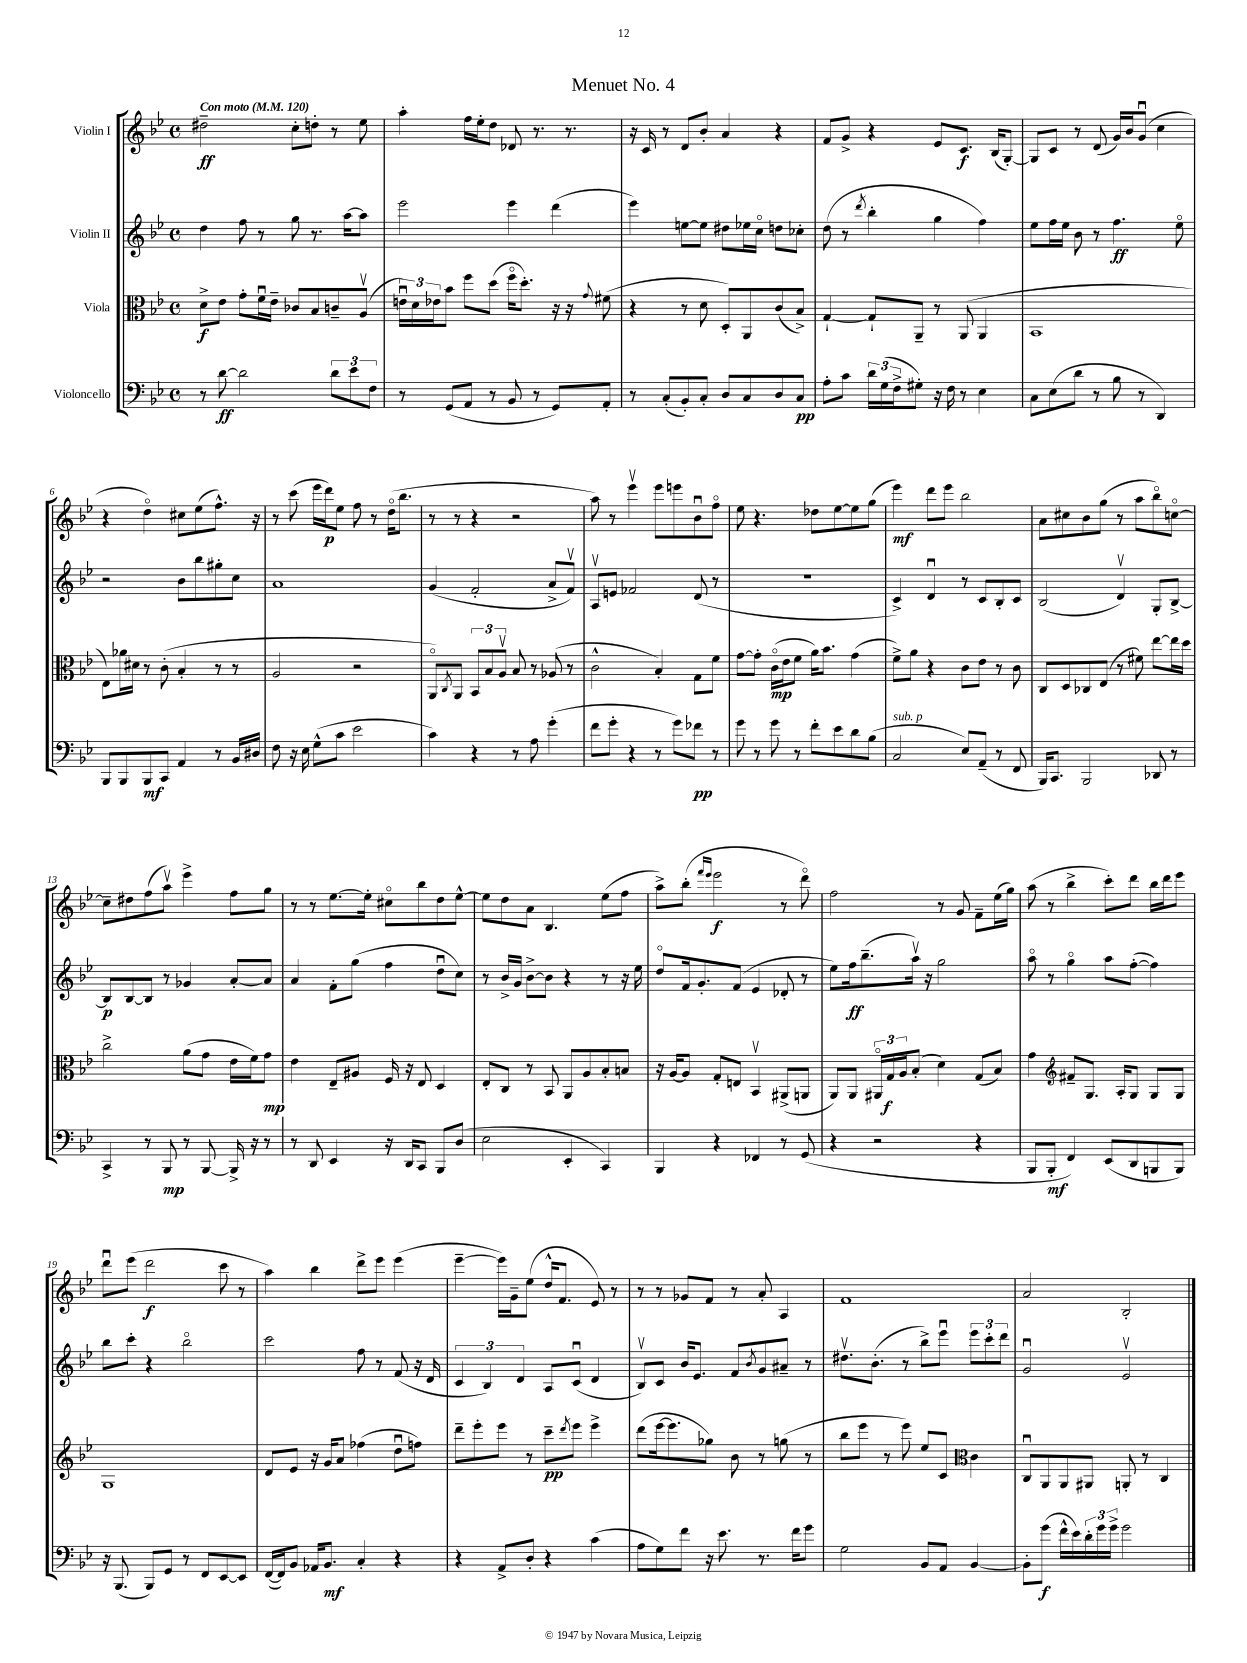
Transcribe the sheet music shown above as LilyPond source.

\header { title = "Menuet No. 4" }
<<
\new StaffGroup <<
\new Staff = "s0" \with { instrumentName = "Violin I" } {
    \clef treble \key bes \major \defaultTimeSignature \time 4/4 \tempo "Con moto" 4 = 120
    dis''2--\ff c''8-. d''8-. r8 ees''8 |
    a''4-. f''16 ees''16-. d''8 des'8 r8. r8. |
    r16 c'16 r8 d'8 bes'8-. a'4 r4 |
    f'8 g'8-> r4 ees'8 c'8.\f bes16( g8~-.) |
    g8 c'8 r8 d'8( g'16) bes'16 g'8\downbow( c''4 |
    r4 d''4\flageolet) cis''8 ees''8( f''8.-^) r16 |
    r8 c'''8( ees'''16 d'''16\p) ees''8 f''8 r8 d''16\flageolet( bes''8. |
    r8 r8 r4 r2 |
    a''8) r8 ees'''4\upbow ees'''8 e'''8 bes'8\downbow f''8\flageolet |
    ees''8 r4. des''8 ees''8~ ees''8 g''8( |
    ees'''4\mf) d'''8 ees'''8 bes''2 |
    a'8 cis''8 bes'8 g''8( r8 a''8 bes''8\flageolet) c''8~\flageolet |
    c''8-- dis''8 f''8( a''8\upbow) ees'''4-> f''8 g''8 |
    r8 r8 ees''8.~ ees''16-. cis''8\flageolet bes''8 d''8 ees''8~-^ |
    ees''8 d''8 a'8 bes4. ees''8( f''8 |
    a''8->) bes''8-.( \grace { f'''16 ees'''16 } ees'''2\f r8 d'''8\flageolet) |
    f''2 r8 g'8 f'8-- ees''16( g''16) |
    a''8( r8 bes''4-> c'''8-.) d'''8 bes''16 d'''16 ees'''8 |
    d'''8\downbow ees'''8( d'''2\f c'''8 r8 |
    a''4) bes''4 d'''8-> ees'''8 ees'''4( |
    ees'''4~-- ees'''16) g'16-- ees''8( d''16-^ f'8. ees'8) r8 |
    r8 r8 ges'8 f'8 r8 a'8-. a4 |
    f'1 |
    a'2 bes2-. \bar "|." |
}
\new Staff = "s1" \with { instrumentName = "Violin II" } {
    \clef treble \key bes \major \defaultTimeSignature \time 4/4
    d''4 f''8 r8 g''8 r8. a''16~ a''8 |
    ees'''2 ees'''4 d'''4( |
    ees'''4) e''8~ e''8 dis''8 ees''16 c''16\flageolet d''8 ces''8-. |
    d''8( r8 \acciaccatura { d'''8 } bes''4-. g''4 f''4) |
    ees''8 f''16 ees''16 bes'8 r8 f''4.\ff ees''8\flageolet |
    r2 bes'8 bes''8 gis''8-. c''8 |
    a'1 |
    g'4( f'2-. a'8-> f'8\upbow) |
    a8\upbow e'8 fes'2 d'8( r8 |
    r1 |
    c'4->) d'4\downbow r8 c'8 bes8-. c'8 |
    bes2( d'4\upbow) g8-. bes8~-> |
    bes8\p bes8~ bes8 r8 ges'4 a'8~-. a'8 |
    a'4 f'8-. g''8( f''4 d''8\downbow c''8) |
    r8 bes'16-> g'16 bes'8~-> bes'8 r4 r8 r16 ees''16 |
    d''8\flageolet f'16 g'8.-. f'8( ees'4 des'8-. r8 |
    ees''8) f''16\ff bes''8.--( a''16\upbow) r16 g''2 |
    a''8\flageolet r8 g''4\flageolet a''8 f''8~-.( f''4) |
    bes''8 c'''8-. r4 bes''2\flageolet |
    c'''2 f''8 r8 f'8( r16 d'16 |
    \tuplet 3/2 { c'4 bes4) d'4 } a8 c'8\downbow( d'4 |
    bes8\upbow) c'8 bes'16 ees'8. f'8 \acciaccatura { bes'8 } g'8 ais'8-- r8 |
    dis''8.\upbow bes'8.-.( r8 bes''8->) ees'''8\downbow \tuplet 3/2 { ees'''8 c'''8-. d'''8 } |
    g'2\downbow ees'2\upbow \bar "|." |
}
\new Staff = "s2" \with { instrumentName = "Viola" } {
    \clef alto \key bes \major \defaultTimeSignature \time 4/4
    d'8->\f ees'8 g'8-. f'16\downbow ees'16-- ces'8 bes8 c'8-- a8\upbow( |
    \tuplet 3/2 { e'16\downbow) d'16 ees'16 } bes'8 f''8 d''8( f''16\flageolet d''8.-.) r16 r16 \appoggiatura { g'8 } fis'8( |
    r4 r8 d'8 d8-.) a,8 c'8( bes8->) |
    g4~-! g8-! a,8-- r8 a,8( a,4 |
    bes,1 |
    ees8) aes'16 dis'16 r8 c'8-.( bes4-. r8 r8 |
    a2 r2 |
    a,8\flageolet) \acciaccatura { c8 } a,8 \tuplet 3/2 { bes,8 bes8 a8\upbow } bes8 r8 aes8( r8 |
    c'2-^ bes4-.) g8 f'8 |
    g'8~ g'8-. c'16\flageolet\mp( ees'16 f'8 a'16) bes'8. g'4( |
    f'8->) a'8 r4 c'8 ees'8 r8 c'8 |
    c8 d8 ces8 ees8( r8 fis'8) ees''8~ ees''16 d''16 |
    c''2-> a'8( g'8 ees'16 f'16) g'8\mp |
    ees'4 ees8-- ais8 f16 r16 ees8 d4 |
    ees8-. c8 r8 bes,8 a,8 a8 bes8-. b8 |
    r16 a16~ a8 g8-. e8 bes,4\upbow ais,8->( a,8 |
    a,8) a,8 \tuplet 3/2 { ais,16\flageolet g16\f a16 } bes8-.( d'4) g8( bes8) |
    g'4 \clef treble fis'8-- g8. a16-. g8 g8 g8 |
    g1 |
    d'8 ees'8 r16 g'16 a'8 fes''4( d''8\downbow f''8) |
    d'''8-- ees'''8-. ees'''8 r8 c'''8--\pp \acciaccatura { d'''8 } ees'''8 ees'''4-> |
    d'''8( ees'''16~ ees'''8. ges''8) bes'8 r8 g''8( r8 |
    bes''8 ees'''8 r8 ees'''8) ees''8 c'8 \clef alto c'4 |
    c8\downbow a,8 a,8 ais,8 a,8-. r8 c4 \bar "|." |
}
\new Staff = "s3" \with { instrumentName = "Violoncello" } {
    \clef bass \key bes \major \defaultTimeSignature \time 4/4
    r8 d'8~\ff d'2 \tuplet 3/2 { d'8 ees'8 f8 } |
    r8 g,8( a,8 r8 bes,8 r8 g,8) a,8-. |
    r8 c8-.( bes,8-.) c8-. d8 c8 d8 c8\pp |
    a8-. c'8 \tuplet 3/2 { d'16 g16( f16-> } gis8-.) r16 f16 r8 ees4 |
    c8 ees8( d'8 r8 bes8 r8 d,4) |
    bes,,8 bes,,8 bes,,8\mf c,8 a,4 r8 bes,16 dis16 |
    f8 r16 ees16 g8-^( c'8 ees'2 |
    c'4) r4 r8 a8 g'4-.( |
    f'8 g'8-. r4 r8 g'8) fes'8\pp r8 |
    g'8 r8 g'8 r8 f'8-. ees'8 d'8 bes8( |
    c2^\markup { \italic "sub. p" } ees8) a,8--( r8 f,8 |
    bes,,16) c,8. bes,,2 des,8 r8 |
    c,4-> r8 bes,,8\mp r8 bes,,8~ bes,,16-> r16 r8 |
    r8 d,8 ees,4 r16 d,16 c,8 bes,,8 d8( |
    ees2 ees,4-. c,4) |
    bes,,4 r4 fes,4 r8 g,8( |
    r4 r2 r4 |
    bes,,8 bes,,8-.\mf f,4) ees,8( d,8 b,,8 b,,8) |
    r16 bes,,8.( bes,,8) g,8 r8 f,8 ees,8~ ees,8 |
    f,16~( f,16) bes,8 aes,16 bes,8.\mf c4-. r4 |
    r4 a,8-> d8-. r4 c'4( |
    a8 g8) f'8 r16 ees'8. r8. f'16 g'8 |
    g2 bes,8 a,8 bes,4~ |
    bes,8-. g'8\f( f'16-^ ees'16) \tuplet 3/2 { d'16-. g'16 g'16-> } g'2 \bar "|." |
}
>>
>>
